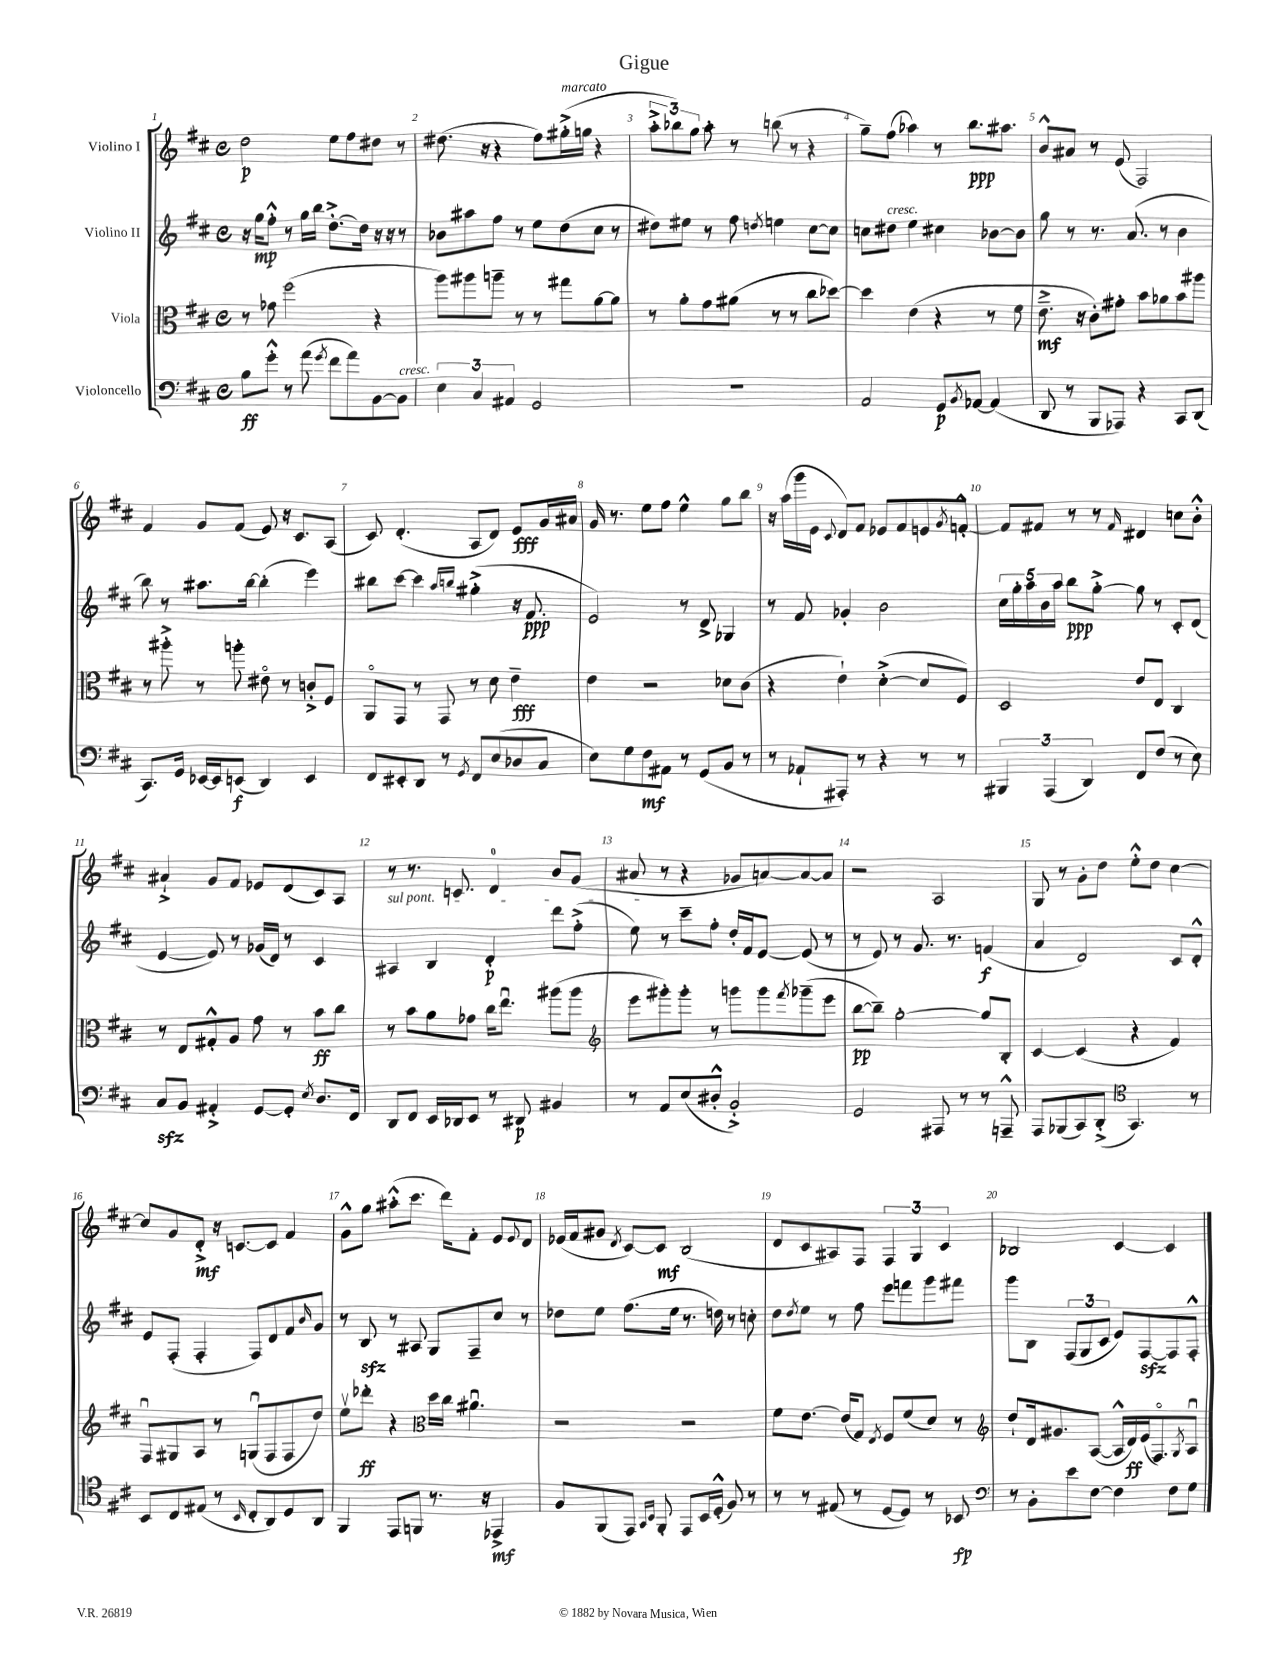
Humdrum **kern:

**kern	**kern	**kern	**kern
*staff4	*staff3	*staff2	*staff1
*clefF4	*clefC3	*clefG2	*clefG2
*k[f#c#]	*k[f#c#]	*k[f#c#]	*k[f#c#]
*M4/4	*M4/4	*M4/4	*M4/4
*met(c)	*met(c)	*met(c)	*met(c)
8B	8r	16r	2dd
.	.	16gg	.
8g'^^	8g-	8ff#'^^	.
8r	(2ff#	8r	.
(8a	.	16gg	.
.	.	16bb	.
8qg	.	.	.
8f#	.	[8.dd'^	8ee
8a)	.	.	8ff#
.	.	16dd]	.
[8BB	4r	16r	8dd#
.	.	16r	.
8BB]	.	8r	8r
=	=	=	=
6E	8aa)	8b-	(8.dd#
.	8aa#	8aa#	.
6C#	.	.	.
.	.	.	16r
.	8aa~	8ff#	4r
6AA#	.	.	.
.	8r	8r	.
2GG	8r	8ee	8ff#)
.	8gg#	(8dd	(16gg#'^
.	.	.	16gg
.	[8a	8cc#	4r
.	8a]	8r	.
=	=	=	=
1r	8r	8dd#)	12aa'^
.	.	.	12bb-)
.	8a'	8ee#	.
.	.	.	12gg
.	8g	8r	8aa'
.	(8a#	8ff#	8r
.	.	8qdd	.
.	8r	4ee	(8bb
.	8r	.	8r
.	8cc#	[8cc#	4r
.	[8dd-)	8cc#]	.
=	=	=	=
2AA	4dd-]	8cc	8gg~)
.	.	8dd#	(8ff#
.	(4e	4ee	4aa-)
8GG	4r	4cc#	8r
8qBB	.	.	.
[8AA-	.	.	8.bb
(4AA-]	8r	[8b-	.
.	.	.	8.aa#
.	8f#	8b-]	.
=	=	=	=
8DD	8.e~^	8gg	8b^^
8r	.	8r	8a#
.	16r	.	.
8BBB	8c#')	8.r	8r
8AAA-)	8g#'	.	(8e
.	.	(8.a	.
4r	8b	.	2F#)
.	8a-	8r	.
8CC#	8b	4b	.
(8DD	8aa#	.	.
=	=	=	=
8.CC#)	8r	8bb)	4f#
.	8aa#'^	8r	.
16GG	.	.	.
[16EE-	8r	8.aa#	8g
16EE-]	.	.	.
(8EE	8aa'	.	(8f#
.	.	[16bb	.
4DD)	8e#o	(4bb']	8e)
.	8r	.	16r
.	.	.	8.c#
4EE	8c'^	4eee)	.
.	8F#	.	(8A
=	=	=	=
8FF#	8AAo	8bb#	8c#)
8EE#'	8GG	[8ccc#	(4.d'
8DD	8r	4ccc#]	.
8r	8GG	.	.
.	.	16qqaa	.
8qGG	.	16qqbb	.
8FF#	8r	(4gg#'^	8A
(8E	8d	.	8d)
8D-	4e~	16r	8e
.	.	8.f#	.
8C#	.	.	16g
.	.	.	16a#
=	=	=	=
8E)	4e	2e)	16g
.	.	.	8.r
8G	.	.	.
8F#	2r	.	8ee
8AA#	.	.	8ff#
8r	.	8r	4ee^^
(8GG	.	8d^	.
8BB	8d-	4G-	8gg
8r	(8c#	.	8bb
=	=	=	=
8r	4r	8r	16r
.	.	.	(16aa
8AA-`	.	8f#	16ggg
.	.	.	16e
.	.	.	8qqc#
8AAA#')	4e`)	4g-'	8d)
8r	.	.	8f#
4r	([4d'^	2b	8e-
.	.	.	8f#
8r	8d]	.	8e
.	.	.	8qg
8r	8F#)	.	[8f'^^
=	=	=	=
6BBB#	2D	20cc#	8f]
.	.	20gg'	.
.	.	20aa	.
.	.	.	8f#
.	.	20b	.
(6AAA	.	.	.
.	.	20aa	.
.	.	8bb	8r
6DD)	.	.	.
.	.	[8gg'^	8r
.	.	.	16qqf#
8FF#	8e	8gg]	4d#
(8F#	8E	8r	.
8r	4C#	8c#'	8cc
8E)	.	(8d	8b'^^
=	=	=	=
8C#	8r	[4e	4a#`^
8BB	8E	.	.
4AA#'^	8G#'^^	8e])	8g
.	8A	8r	8f#
[8GG	8g	(16g-	8e-
.	.	16d)	.
8GG']	8r	8r	(8d
8qE	.	.	.
8.D	8b	4c#	8c#)
.	8cc#	.	8A
16FF#	.	.	.
=	=	=	=
8DD	8r	4A#	8r
8FF#	8b	.	8.r
16EE	8a	4B	.
16DD-	.	.	8.c
8EE	8g-	.	.
8r	16cc#	4d'	4d
.	8.eeu	.	.
8DD#	.	.	.
4BB#	(8aa#	8ddd	8b
.	8aa#	(8ff#'^	(8g
=	=	=	=
*	*clefG2	*	*
8r	8eee	8ee)	8a#
8AA	8ggg#')	8r	8r
(8E	8ggg#'	8ccc#~	4r
8D#'^^	8r	8ff#'	.
2BB'^)	8ggg	16dd'	8g-
.	.	16f#	.
.	8ggg	[8e	[8a)
.	8qfff#	.	.
.	(8ggg-~	(8e]	8a_
.	8eee	8r	8a]
=	=	=	=
2GG	[8bb	8r	2r
.	8bb~])	8e)	.
.	[2gg'	8r	.
.	.	8.g	.
8AAA#	.	.	2A
.	.	8.r	.
8r	.	.	.
8r	8gg]	(4f	.
8AAA~^^	8B'	.	.
=	=	=	=
8AAA	[4c#	4a	8G
(8BBB-	.	.	8r
8CC#)	(4c#]	2d)	8g'
(8DD'^	.	.	8dd
*clefC4	*	*	*
4.GG)	4r	.	8ee'^^
.	.	.	8dd
.	4f#)	8c#	[4cc#
8r	.	8d'^^	.
=	=	=	=
8BB	8F#u	8e	8cc#]
8C#	8G#	(8F#'	8g
(8E#	8A	4F#'	8d'^
8r	8r	.	16r
.	.	.	[8.c
16qqBB	.	.	.
8C#'	(8Gu	8F#)	.
8AA)	8F#	8d	8c]
8D	8F#	8f#	4f#
.	.	16qqb	.
8AA	8dd)	8g	.
=	=	=	=
4FF#	8eev	8r	8g^^
.	8ddd-'	8B	8gg
8EE	4r	8r	(8aa#'^^
8FF	.	8A#	8.ccc#
*	*clefC3	*	*
8.r	16dd	8G	.
.	16cc#	.	16ddd)
.	4.a#u	8F#~	8f#'
16r	.	.	.
4EE-^	.	8cc#	8e
.	.	.	8qqe
.	.	8r	8d
=	=	=	=
8F#	2r	8dd-	(16e-
.	.	.	16f#
(8FF#	.	8ee	8g#
.	.	.	8qd
8EE)	.	(8.ff#	[8c#)
16qqGG	.	.	.
16qqBB	.	.	.
8FF#'	.	.	8c#]
.	.	16ee	.
8EE	2r	8.r	(2B
16BB	.	.	.
(16D'^^	.	16dd)	.
8F#)	.	8r	.
8r	.	8cc'	.
=	=	=	=
8r	8f#	8dd	8d
.	.	8qdd	.
8r	[8.e	8ee	8c#
(8E#	.	8r	8A#)
.	(16e]	.	.
8r	8G)	8ff#	8F#
.	8qE	.	.
[8D	8F#	8eee	6F#
8D])	(8f#	8fff	.
.	.	.	6G
8r	8d)	8ggg	.
.	.	.	6c#
8BB-	8r	8fff#	.
=	=	=	=
*clefF4	*clefG2	*	*
8r	8dd`	8ggg	2B-
8BB'	16d	8B	.
.	8.g#	.	.
8e	.	(12F#	.
.	.	12G	.
[8F#	([8A	.	.
.	.	12c#	.
4F#]	16A^^]	8e)	[4c#
.	16d)	.	.
.	(16e	[8F#	.
.	8.F#o)	.	.
8F#	.	8F#]	4c#]
.	8qG	.	.
8G	8Au	8F#'^^	.
==	==	==	==
*-	*-	*-	*-
